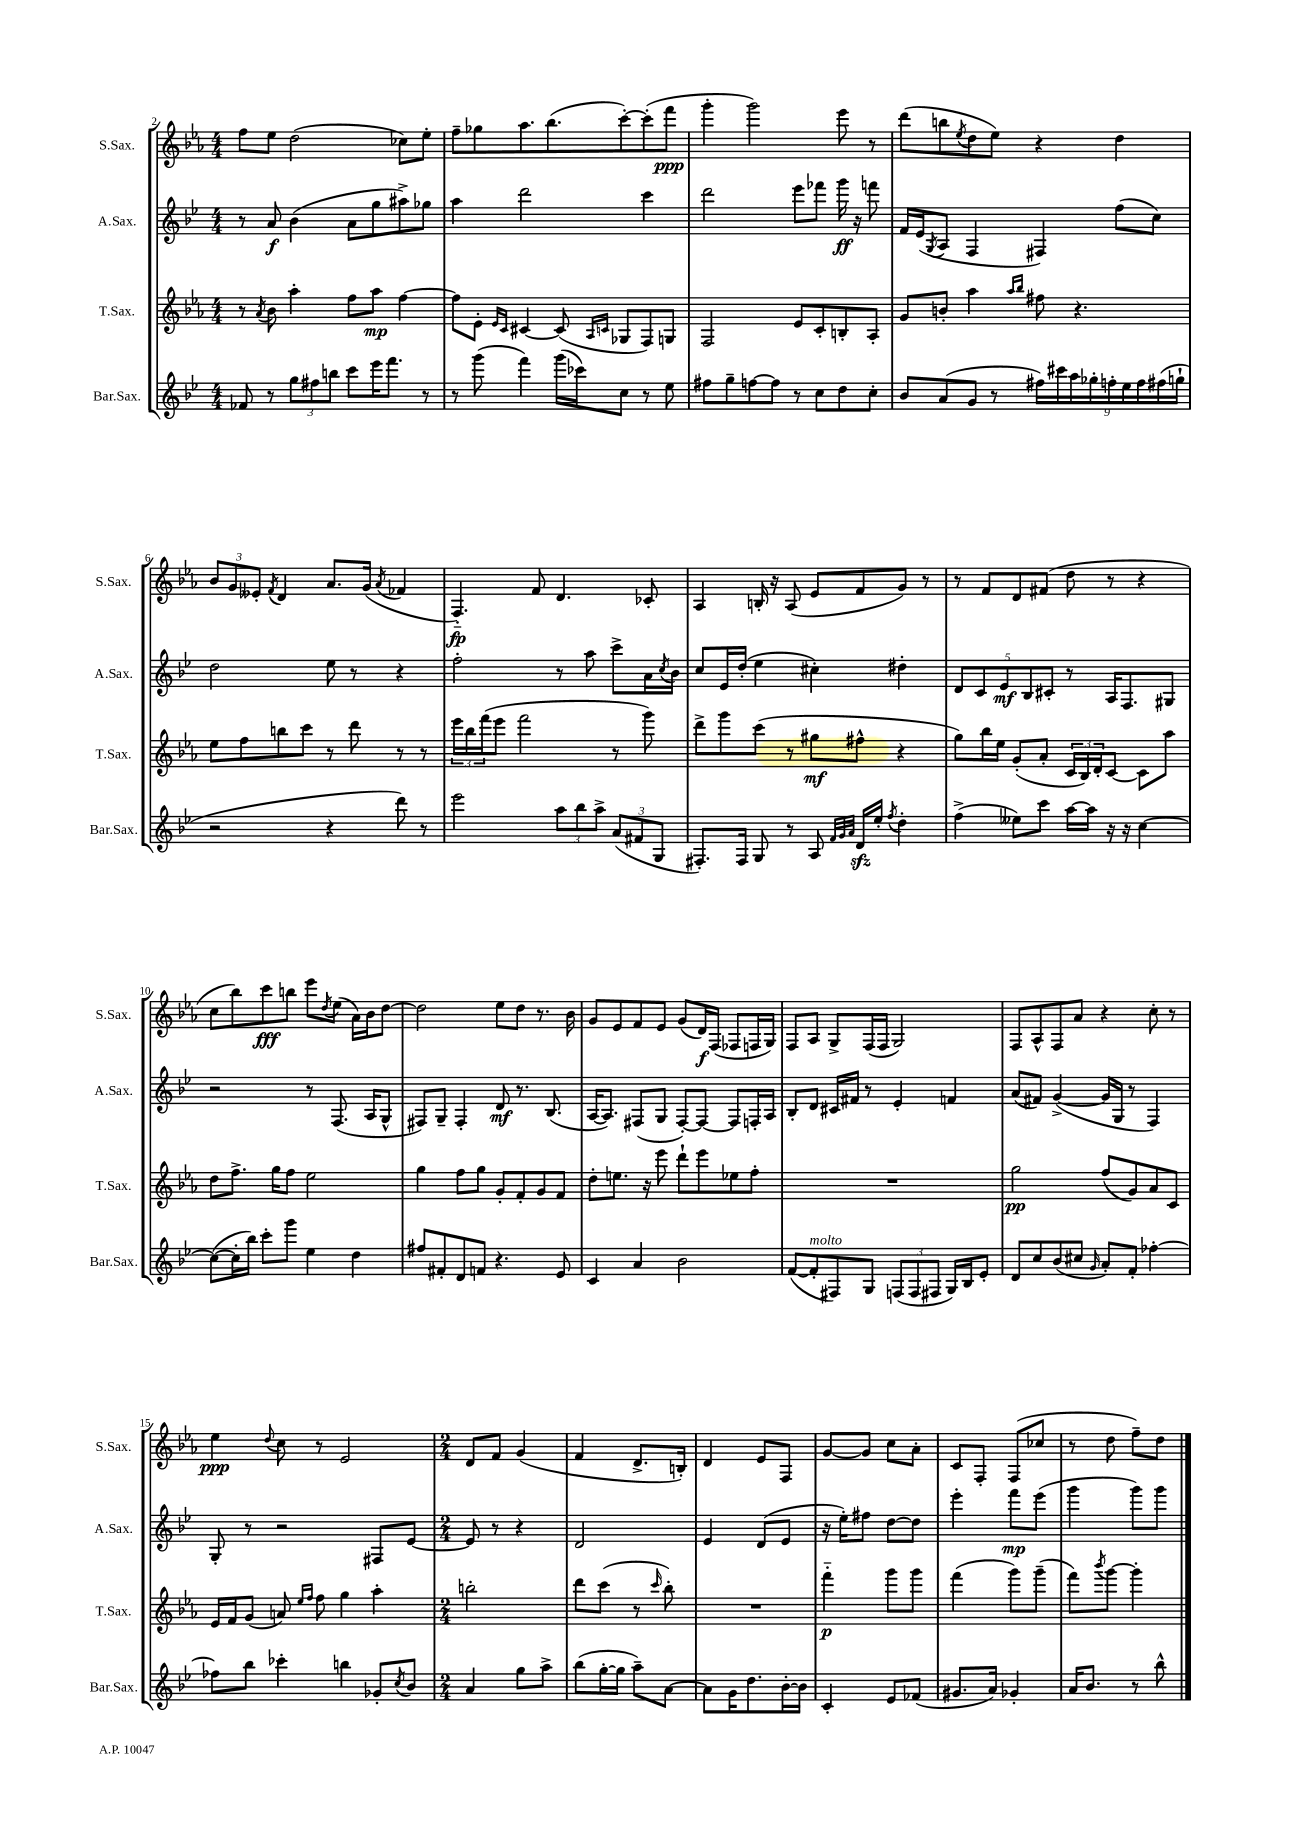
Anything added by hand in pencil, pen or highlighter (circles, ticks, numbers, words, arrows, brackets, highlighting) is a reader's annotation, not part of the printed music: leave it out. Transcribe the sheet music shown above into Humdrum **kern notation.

**kern	**kern	**dynam	**kern	**dynam	**kern	**dynam
*part4	*part3	*part3	*part2	*part2	*part1	*part1
*staff4	*staff3	*staff3	*staff2	*staff2	*staff1	*staff1
*I"Bar.Sax.	*I"T.Sax.	*	*I"A.Sax.	*	*I"S.Sax.	*
*I'Bar.Sax.	*I'T.Sax.	*	*I'A.Sax.	*	*I'S.Sax.	*
*clefG2	*clefG2	*	*clefG2	*	*clefG2	*
*k[b-e-]	*k[b-e-a-]	*	*k[b-e-]	*	*k[b-e-a-]	*
*M4/4	*M4/4	*	*M4/4	*	*M4/4	*
=2	=2	=2	=2	=2	=2	=2
8f-X/	8r	.	8r	.	8ff\L	.
.	8qa-/	.	.	.	.	.
8r	8b-\	.	8a/	f	8ee-\J	.
12gg\L	4aa-'\	.	(4b-\	.	(2dd\	.
12ff#X\	.	.	.	.	.	.
12bbn\J	.	.	.	.	.	.
8ccc\L	8ff\L	.	8a\L	.	.	.
16eee-\K	8aa-\J	mp	8gg\	.	.	.
8.fff\J	.	.	.	.	.	.
.	[4ff\	.	8aa#X^\)	.	8cc-X\L)	.
8r	.	.	8gg-X\J	.	8ee-'\J	.
=3	=3	=3	=3	=3	=3	=3
8r	8ff\L]	.	4aa\	.	8ff~\L	.
(8ggg\	8e-'\J	.	.	.	8gg-X\	.
.	16qqe-/LL	.	.	.	.	.
.	16qqc/JJ	.	.	.	.	.
4fff\)	[4c#X/	.	2ddd\	.	8.aa-\	.
.	.	.	.	.	(8.bb-\	.
(16ggg\LL	(8c#/]	.	.	.	.	.
16ccc-X\J)	.	.	.	.	.	.
.	16qqA-/LL	.	.	.	.	.
.	16qqcn/JJ	.	.	.	.	.
8cc\J	8G-X/L	.	.	.	[8ccc'\)	.
8r	8F/)	.	4ccc\	.	(8ccc'\]	.
8ee-\	8Gn/J	.	.	.	8fff\J	ppp
=4	=4	=4	=4	=4	=4	=4
8ff#X\L	2F/	.	2ddd\	.	4ggg'\	.
8gg~\	.	.	.	.	.	.
[8ffn\	.	.	.	.	2ggg\)	.
8ff\J]	.	.	.	.	.	.
8r	8e-/L	.	8eee-\L	.	.	.
8cc\L	8c'/	.	8fff-X\J	.	.	.
8dd\	8Bn'/	.	16ggg\	ff	8eee-\	.
.	.	.	16r	.	.	.
8cc'\J	8A-'/J	.	8fffn\	.	8r	.
=5	=5	=5	=5	=5	=5	=5
8b-/L	8g/L	.	16f/LL	.	(8ddd\L	.
.	.	.	(16e-/J	.	.	.
.	.	.	8qG/	.	.	.
(8a/	8bn'/J	.	8A/J	.	8bbn\	.
.	.	.	.	.	8qee-/	.
8g/J	4aa-\	.	4F/	.	8dd\	.
8r	.	.	.	.	8ee-\J)	.
.	16qqaa-/LL	.	.	.	.	.
.	16qqbb-/JJ	.	.	.	.	.
18ff#X\LL)	8ff#X\	.	4F#X/)	.	4r	.
18ccc#X\	.	.	.	.	.	.
18aa\	.	.	.	.	.	.
.	4.r	.	.	.	.	.
18gg-X'\	.	.	.	.	.	.
18ffn'\	.	.	.	.	.	.
.	.	.	(8ff\L	.	4dd\	.
18ee-\	.	.	.	.	.	.
18ff\	.	.	.	.	.	.
.	.	.	8cc\J)	.	.	.
(18ff#X\	.	.	.	.	.	.
18ggn`\JJ	.	.	.	.	.	.
!!LO:LB:g=z
=6	=6	=6	=6	=6	=6	=6
2r	8ee-\L	.	2dd\	.	12b-/L	.
.	.	.	.	.	12g/	.
.	8ff\	.	.	.	.	.
.	.	.	.	.	12e--X'/J	.
.	.	.	.	.	8qf/	.
.	8bbn\	.	.	.	4d/	.
.	8ccc\J	.	.	.	.	.
4r	8r	.	8ee-\	.	8.a-/L	.
.	8ddd\	.	8r	.	.	.
.	.	.	.	.	(16g/Jk	.
.	.	.	.	.	8qa-/	.
8ddd\)	8r	.	4r	.	4f-X/	.
8r	8r	.	.	.	.	.
=7	=7	=7	=7	=7	=7	=7
2eee-\	24eee-\LL	.	2ff'\	.	4.F/)	fp
.	24bb-\	.	.	.	.	.
.	(24fff\J	.	.	.	.	.
.	8eee-\J	.	.	.	.	.
.	2fff\	.	.	.	.	.
.	.	.	.	.	8f/	.
12aa\L	.	.	8r	.	4.d/	.
12bb-\	.	.	.	.	.	.
.	.	.	8aa\	.	.	.
12aa^\J	.	.	.	.	.	.
(12a/L	8r	.	8ccc^\L	.	.	.
12f#X/	.	.	.	.	.	.
.	8ggg\)	.	16a\L	.	8c-X'/	.
12G/J	.	.	.	.	.	.
.	.	.	8qcc/	.	.	.
.	.	.	16b-\JJ	.	.	.
=8	=8	=8	=8	=8	=8	=8
8.F#X'/L)	8ddd^\L	.	8cc/L	.	4A-/	.
.	8ggg\	.	16e-/L	.	.	.
16F#/Jk	.	.	(16dd'/JJ	.	.	.
8G/	(8ccc\J	.	4ee-\	.	16Bn'/	.
.	.	.	.	.	16r	.
8r	8r	.	.	.	(8A-/	.
8A/	8gg#X\L	mf	4cc#X'\)	.	8e-/L	.
32qqf/LLL	.	.	.	.	.	.
32qqg/	.	.	.	.	.	.
32qqa/JJJ	.	.	.	.	.	.
16dzz/LL	8ff#X^^\J	.	.	.	8f/	.
16ee-'/JJ	.	.	.	.	.	.
8qff/	.	.	.	.	.	.
4dd'\	4r	.	4dd#X'\	.	8g/J)	.
.	.	.	.	.	8r	.
=9	=9	=9	=9	=9	=9	=9
(4ff^\	8gg\L)	.	10d/L	.	8r	.
.	.	.	10c/	.	.	.
.	16bb-\L	.	.	.	8f/L	.
.	16ee-\JJ	.	.	.	.	.
.	.	.	10e-/	mf	.	.
8ee--X\L)	(8g'/L	.	.	.	8d/	.
.	.	.	10B-/	.	.	.
8ccc\J	8a-'/J	.	.	.	(8f#X/J	.
.	.	.	10c#X'/J	.	.	.
[16aa\LL	24c/LL	.	8r	.	8dd\	.
.	24B-/)	.	.	.	.	.
16aa\JJ]	.	.	.	.	.	.
.	24d'/J	.	.	.	.	.
16r	[8c/J	.	16A/KL	.	8r	.
16r	.	.	8.F/	.	.	.
[4cc\	8c\L]	.	.	.	4r	.
.	8aa-\J	.	8G#X/J	.	.	.
!!LO:LB:g=z
=10	=10	=10	=10	=10	=10	=10
(8cc\L_	8dd\L	.	2r	.	8cc\L	.
16cc'\L]	8.ff^\J	.	.	.	8bb-\)	.
16bb-\JJ)	.	.	.	.	.	.
8ccc'\L	.	.	.	.	8ccc\	fff
.	16gg\KL	.	.	.	.	.
8ggg\J	8ff\J	.	.	.	8bbn\J	.
4ee-\	2ee-\	.	8r	.	8eee-\L	.
.	.	.	.	.	8qdd/	.
.	.	.	(8.F/	.	(8ee-\J	.
4dd\	.	.	.	.	16a-\LL)	.
.	.	.	16A/KL	.	16b-\J	.
.	.	.	8G^^/J	.	[8dd\J	.
=11	=11	=11	=11	=11	=11	=11
8ff#X/L	4gg\	.	8F#X/L)	.	2dd\]	.
8f#X'/	.	.	8G~/J	.	.	.
8d/	8ff\L	.	4F#'/	.	.	.
8fn/J	8gg\J	.	.	.	.	.
4.r	8g'/L	.	8d/	mf	8ee-\L	.
.	8f'/	.	8.r	.	8dd\J	.
.	8g/	.	.	.	8.r	.
.	.	.	(8.B-/	.	.	.
8e-/	8f/J	.	.	.	.	.
.	.	.	.	.	16b-\	.
=12	=12	=12	=12	=12	=12	=12
4c/	8dd'\L	.	[16A/KL	.	8g/L	.
.	.	.	8.A/J])	.	.	.
.	8.een\J	.	.	.	8e-/	.
4a/	.	.	(8F#X/L	.	8f/	.
.	16r	.	.	.	.	.
.	8eee-\	.	8G/J	.	8e-/J	.
2b-\	8ddd`\L	.	[8F#'/L)	.	(8g/L	.
.	8eee-\	.	8F#/J_	.	16d/L)	f
.	.	.	.	.	(16F/JJ	.
.	8ee-X\	.	8F#/L]	.	8F-X/L	.
.	8ff'\J	.	16Fn'/L	.	16Fn/L	.
.	.	.	16A/JJ	.	16G/JJ)	.
=13	=13	=13	=13	=13	=13	=13
([8f/L	1r	.	8B-'/L	.	8F/L	.
!LO:TX:a:i:t=molto	!	!	!	!	!	!
8f'/]	.	.	8d/J	.	8A-/J	.
8F#X/)	.	.	16c#X/LL	.	8G^/L	.
.	.	.	16f#X/JJ	.	.	.
8G/J	.	.	8r	.	(16F/L	.
.	.	.	.	.	16F/JJ	.
(12Fn/L	.	.	4e-'/	.	2G/)	.
12F/	.	.	.	.	.	.
12F#X/J	.	.	.	.	.	.
16G/LL)	.	.	4fn/	.	.	.
16B-/J	.	.	.	.	.	.
8e-'/J	.	.	.	.	.	.
=14	=14	=14	=14	=14	=14	=14
8d/L	2gg\	pp	(8a/L	.	8F/L	.
8cc/	.	.	8f#X/J)	.	8A-^^/	.
(8b-/	.	.	([4g^/	.	8F/	.
8cc#X/J	.	.	.	.	8a-/J	.
16qqg/	.	.	.	.	.	.
8a'/L)	(8ff/L	.	16g/LL]	.	4r	.
.	.	.	16G/JJ	.	.	.
8f'/J	8g/)	.	8r	.	.	.
[4ff-X'\	8a-/	.	4F/)	.	8cc'\	.
.	8c/J	.	.	.	8r	.
!!LO:LB:g=z
=15	=15	=15	=15	=15	=15	=15
8ff-X\L]	16e-/LL	.	8G'/	.	4ee-\	ppp
.	16f/J	.	.	.	.	.
8bb-\J	(8g/J	.	8r	.	.	.
.	.	.	.	.	8qqdd/	.
4ccc-X'\	8an/)	.	2r	.	8cc\	.
.	16qqee-/LL	.	.	.	.	.
.	16qqff/JJ	.	.	.	.	.
.	8ff\	.	.	.	8r	.
4bbn\	4gg\	.	.	.	2e-/	.
8g-X'/L	4aa-'\	.	8F#X/L	.	.	.
8qcc/	.	.	.	.	.	.
8b-/J	.	.	[8e-/J	.	.	.
=16	=16	=16	=16	=16	=16	=16
*M2/4	*M2/4	*	*M2/4	*	*M2/4	*
4a/	2bbn'\	.	8e-/]	.	8d/L	.
.	.	.	8r	.	8f/J	.
8gg\L	.	.	4r	.	(4g/	.
8aa^\J	.	.	.	.	.	.
=17	=17	=17	=17	=17	=17	=17
(8bb-\L	8ddd\L	.	2d/	.	4f/	.
[16gg'\L	(8ccc\J	.	.	.	.	.
16gg\JJ]	.	.	.	.	.	.
8aa~\L)	8r	.	.	.	8.d^/L	.
.	16qqccc/	.	.	.	.	.
[8a\J	8bb-'\)	.	.	.	.	.
.	.	.	.	.	16Bn'/Jk)	.
=18	=18	=18	=18	=18	=18	=18
8a\L]	2r	.	4e-/	.	4d/	.
16g\K	.	.	.	.	.	.
8.dd\	.	.	.	.	.	.
.	.	.	(8d/L	.	8e-/L	.
[16b-'\L	.	.	8e-/J	.	8F/J	.
16b-\JJ]	.	.	.	.	.	.
=19	=19	=19	=19	=19	=19	=19
4c'/	4fff\	p	16r	.	[8g/L	.
.	.	.	16ee-'\KL)	.	.	.
.	.	.	8ff#X\J	.	8g/J]	.
8e-/L	8ggg\L	.	[8dd\L	.	8cc\L	.
(8f-X/J	8ggg\J	.	8dd\J]	.	8a-'\J	.
=20	=20	=20	=20	=20	=20	=20
8.g#X/L	(4fff\	.	4eee-'\	.	8c/L	.
.	.	.	.	.	8F'/J	.
16a/Jk)	.	.	.	.	.	.
4g-X'/	8ggg\L)	.	8fff\L	mp	(8F/L	.
.	(8ggg~\J	.	(8eee-\J	.	8cc-X/J	.
=21	=21	=21	=21	=21	=21	=21
16a/KL	8fff\L)	.	4ggg\	.	8r	.
8.b-/J	.	.	.	.	.	.
.	8qbbb-/	.	.	.	.	.
.	[8ggg\J	.	.	.	8dd\	.
8r	4ggg'\]	.	8ggg\L)	.	8ff~\L)	.
8bb-^^\	.	.	8ggg\J	.	8dd\J	.
==	==	==	==	==	==	==
*-	*-	*-	*-	*-	*-	*-
